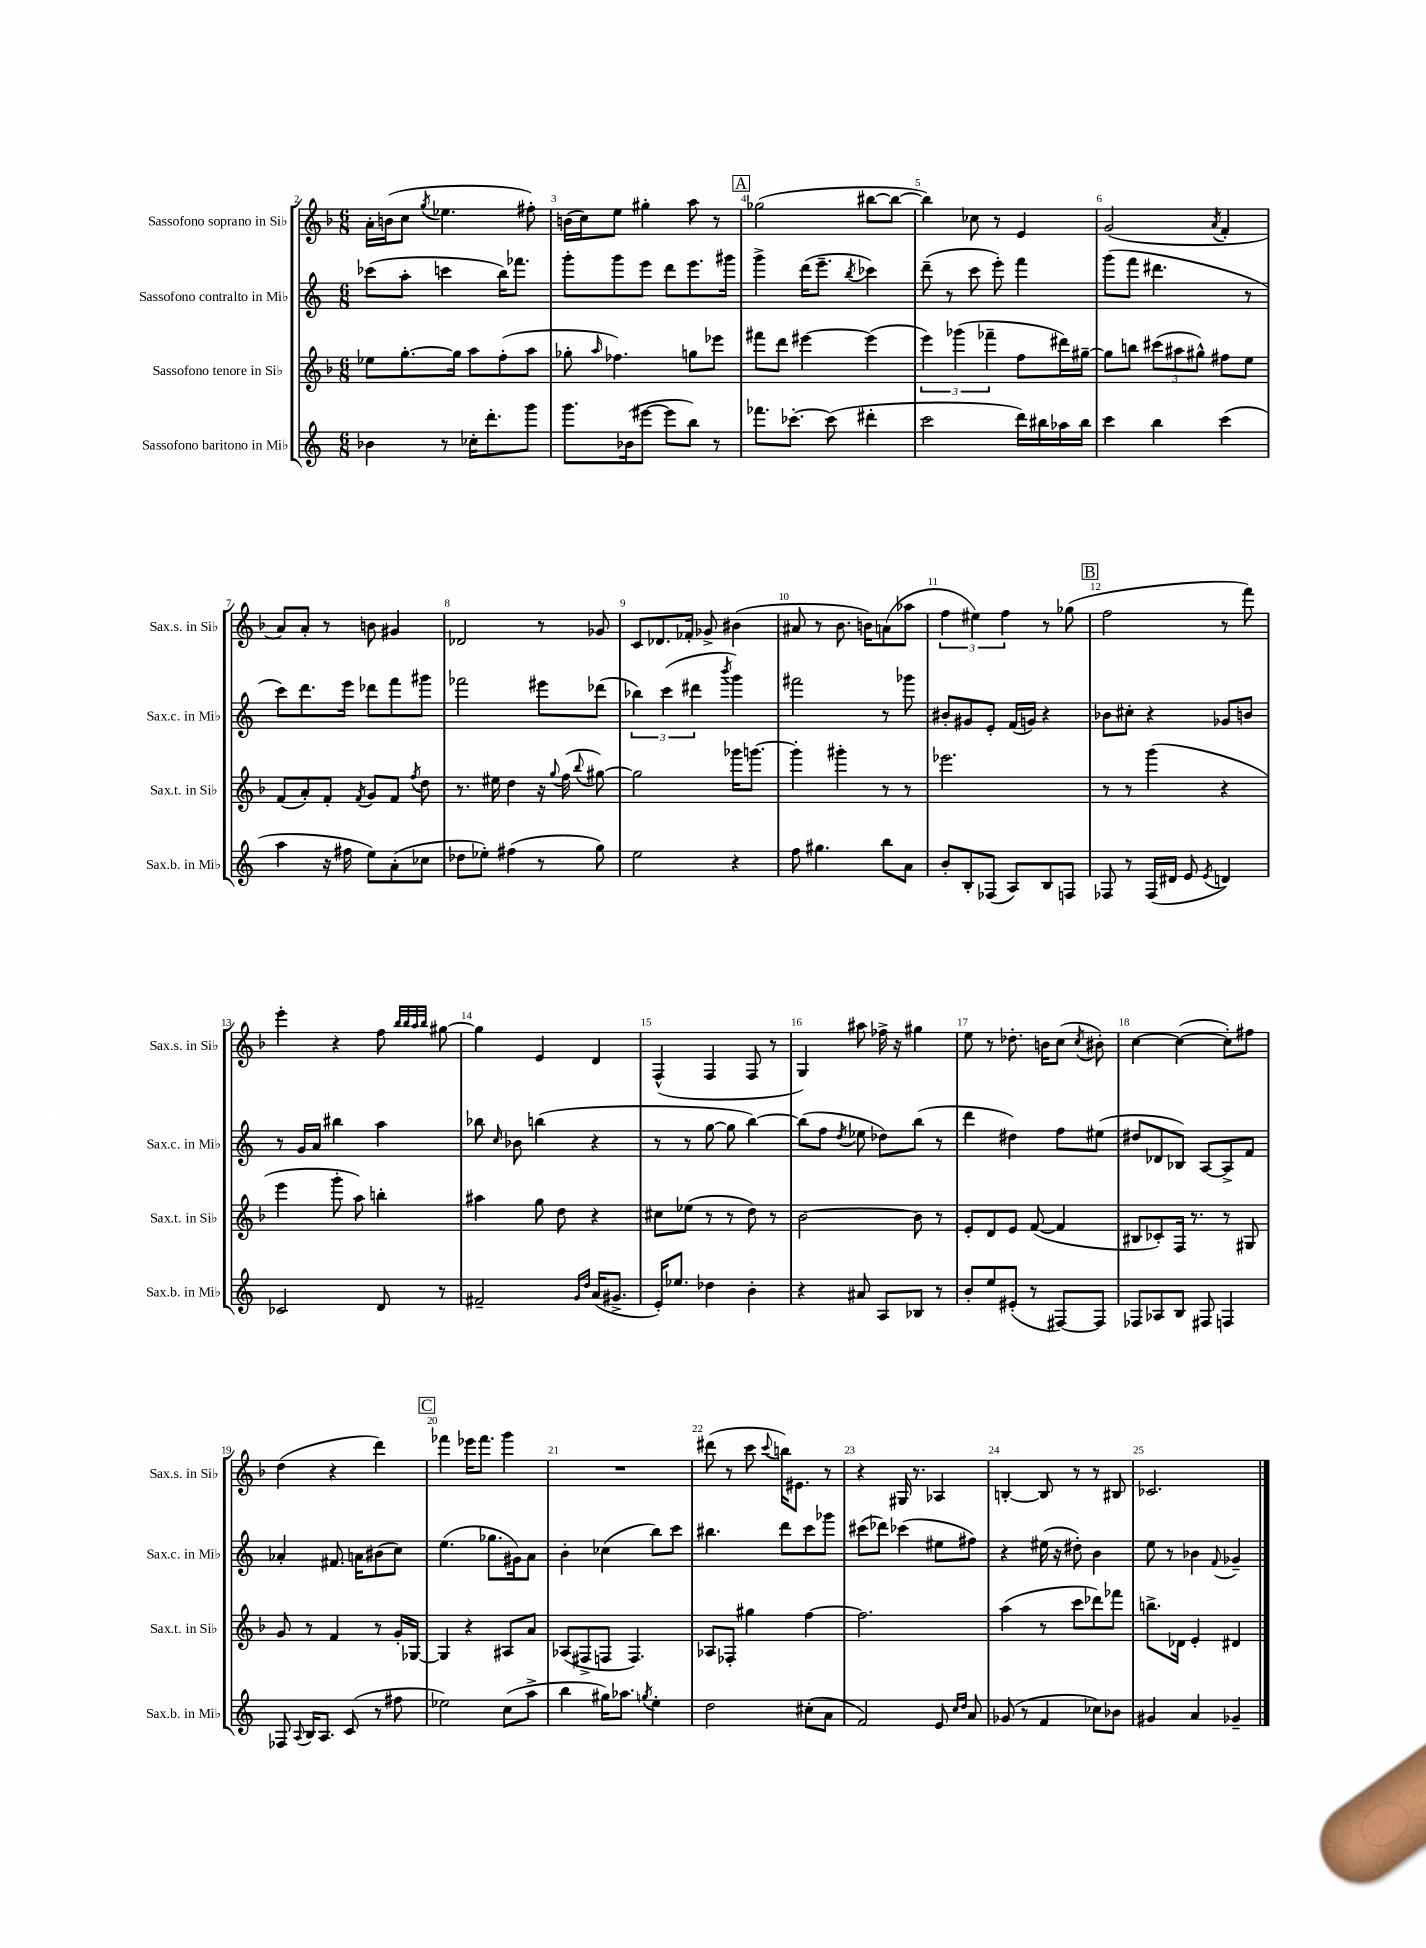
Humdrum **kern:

**kern	**kern	**kern	**kern
*part4	*part3	*part2	*part1
*staff4	*staff3	*staff2	*staff1
*I"Sassofono baritono in Mi♭	*I"Sassofono tenore in Si♭	*I"Sassofono contralto in Mi♭	*I"Sassofono soprano in Si♭
*I'Sax.b. in Mi♭	*I'Sax.t. in Si♭	*I'Sax.c. in Mi♭	*I'Sax.s. in Si♭
*clefG2	*clefG2	*clefG2	*clefG2
*k[]	*k[b-]	*k[]	*k[b-]
*M6/8	*M6/8	*M6/8	*M6/8
=2	=2	=2	=2
4b-X\	8ee-X\L	(8ccc-X\L	16a'\LL
.	.	.	(16bn\J
.	[8.gg'\	8aa'\J	8cc\J
.	.	.	8qgg/
8r	.	4cccn\	4.ee-X\
.	16gg\Jk]	.	.
16cc-X'\KL	8aa\L	.	.
8.ddd'\	.	.	.
.	(8ff'\	16bb\KL)	.
.	.	8.fff-X\J	.
8ggg\J	8aa\J	.	8ff#X'\)
=3	=3	=3	=3
8.ggg\L	8gg-X'\	8ggg'\L	(16bn\LL
.	.	.	16cc\J)
.	16qqaa/	.	.
.	4.ff-X\)	8ggg\	8ee\J
(16b-X\k	.	.	.
[8eee#X\J	.	8eee\J	4gg#X'\
8eee#\L]	.	8ddd\L	.
8bb\J)	8ggn\L	8.eee\	8aa\
8r	8eee-X\J	.	8r
.	.	16ggg#X\Jk	.
!!LO:REH:place=s1:t=A
=4	=4	=4	=4
8.fff-X\L	8fff#X\L	4ggg^\	(2gg-X\
.	8ddd\J	.	.
[8.ccc-X'\J	.	.	.
.	[4eee#X\	(16ddd\KL	.
.	.	8.eee~\J	.
(8ccc-\]	.	.	.
.	.	8qbb/	.
4ddd#X'\	(4eee#\]	4ccc-X\)	[8bb#X\L
.	.	.	8bb#\J_
=5	=5	=5	=5
2ccc\	6eee\)	(8ddd~\	4bb#\])
.	.	8r	.
.	(6ggg-X\	.	.
.	.	8ccc\	8cc-X\
.	6fff-X~\	.	.
.	.	8eee'\)	8r
16ddd\LL)	8ff\L	4fff\	4e/
16bb#X\	.	.	.
16aa-X\	16ddd#X\L)	.	.
16bb#\JJ	[16gg#X~\JJ	.	.
=6	=6	=6	=6
4ccc\	8gg#\L]	(8ggg\L	(2g/
.	8bbn\J	8fff\J	.
4bb\	(12ccc#X\L	4.ddd#X\	.
.	12aa#X\	.	.
.	12gg#X^^\J)	.	.
.	.	.	8qa/
(4ccc\	8ff#X\L	.	4f'/
.	8ee\J	8r	.
!!LO:LB:g=z
=7	=7	=7	=7
4aa\	(8f/L	8ccc\L)	8a/L)
.	8a'/)	8.ddd\	8a'/J
16r	8f'/J	.	8r
16ff#X\	.	16eee\Jk	.
.	8qf/	.	.
8ee\L)	8g/L	8ddd-X\L	8bn\
(8a'\	8f/J	8fff\	4g#X/
.	8qff/	.	.
8cc-X\J	8dd\	8ggg#X\J	.
=8	=8	=8	=8
8dd-X\L	8.r	2fff-X\	2d-X/
8ee-X'\J)	.	.	.
.	16ee#X\	.	.
(4ff#X\	4dd\	.	.
8r	16r	8eee#X\L	8r
.	8qqgg/	.	.
.	(16ff\	.	.
.	8qqbb-/	.	.
8gg\)	[8gg#X\)	(8ddd-X\J	8g-X/
=9	=9	=9	=9
2ee\	2gg#\]	6bb-X\)	8c/L
.	.	.	8.d-X/
.	.	(6ccc\	.
.	.	.	16f-X'/Jk
.	.	6ddd#X\	.
.	.	.	8g-X^/
.	.	8qbbb/	.
4r	16ggg-X\KL	4ggg\)	(4b#X\
.	[8.gggn\J	.	.
=10	=10	=10	=10
8ff\	4ggg'\]	2fff#X\	8a#X/
4.gg#X\	.	.	8r
.	4ggg#X'\	.	8.b-\
.	.	.	16bn\KL)
8bb\L	8r	8r	(8an\
8a\J	8r	8ggg-X\	8aa-X\J
=11	=11	=11	=11
8b'/L	2.eee-X\	8b#X'/L	6ff\
8B'/	.	8g#X/	.
.	.	.	6ee#X\)
(8F-X/J	.	8e'/J	.
.	.	.	6ff\
8A/L)	.	(16f/LL	.
.	.	16gn/JJ)	.
8B/	.	4r	8r
8Fn/J	.	.	(8gg-X\
!!LO:REH:place=s1:t=B
=12	=12	=12	=12
8F-X/	8r	8b-X\L	2ff\
8r	8r	8cc#X'\J	.
(16F-/LL	(4ggg\	4r	.
16d#X/JJ	.	.	.
8e/	.	.	.
8qe/	.	.	.
4dn/)	4r	8g-X/L	8r
.	.	8bn/J	8fff\)
!!LO:LB:g=z
=13	=13	=13	=13
2c-X/	4eee\	8r	4eee'\
.	.	16g/LL	.
.	.	16a/JJ	.
.	8ggg'\	4bb#X\	4r
.	8aa\)	.	.
8d/	4bbn'\	4aa\	8ff\
.	.	.	32qqbb-/LLL
.	.	.	32qqbb-/
.	.	.	32qqaa/
.	.	.	32qqbb-/JJJ
8r	.	.	[8gg#X\
=14	=14	=14	=14
2f#X~/	4aa#X\	8bb-X\	4gg#\]
.	.	16qqcc/	.
.	.	8b-X\	.
.	8gg\	(4bbn\	4e/
.	8dd\	.	.
16qqg/LL	.	.	.
16qqdd/JJ	.	.	.
(16a/KL	4r	4r	4d/
8.g#X^/J	.	.	.
=15	=15	=15	=15
16e'/KL)	8cc#X\L	8r	(4F^^/
8.ee-X/J	.	.	.
.	(8ee-X\J	8r	.
4dd-X\	8r	[8gg\	4F/
.	8r	8gg\]	.
4b'\	8dd\)	[4bb\)	8F/
.	8r	.	8r
=16	=16	=16	=16
4r	[2b-\	(8bb\L]	4G/)
.	.	8ff\J	.
.	.	8qdd/	.
8a#X/	.	8ee-X\	8aa#X\
8A/L	.	8dd-X\L)	16ff-X^\
.	.	.	16r
8B-X/J	8b-\]	(8bb\J	4gg#X\
8r	8r	8r	.
=17	=17	=17	=17
8b'/L	8e'/L	4ddd\	8ee\
8ee/	8d/	.	8r
(8e#X'/J	8e/J	4dd#X\)	8.dd-X'\
8r	([8f/	.	.
.	.	.	16bn\KL
[8F#X/L)	4f/]	8ff\L	(8cc\J
.	.	.	8qcc/
8F#/J]	.	(8ee#X\J	8b#X'\)
=18	=18	=18	=18
8F-X/L	8B#X/L	8dd#X/L	[4cc\
8A-X/	8c-X'/)	8d-X/	.
8B/J	16F/Jk	8B-X/J)	(4cc\_
.	8.r	.	.
8F#X/	.	[8A/L	.
4Fn/	8r	8A^/]	8cc'\L])
.	8G#X/	8f/J	8ff#X\J
!!LO:LB:g=z
=19	=19	=19	=19
8F-X/	8g/	4a-X'/	(4dd\
8qqA/	.	.	.
16B/KL	8r	.	.
8.A/J	.	.	.
.	4f/	8.f#X/	4r
(8c/	.	.	.
.	.	16an\KL	.
8r	8r	(8b#X\	4ddd\)
8ff#X\	16g'/LL	8cc\J)	.
.	[16G-X/JJ	.	.
!!LO:REH:place=s1:t=C
=20	=20	=20	=20
2ee-X\)	4G-/]	(4.ee\	4fff-X\
.	4r	.	16eee-X\KL
.	.	.	8.fff-\J
.	.	8.gg-X\L	.
(8cc\L	8A#X/L	.	4ggg\
.	.	16g#X\k)	.
8aa^\J	8a/J	8a\J	.
=21	=21	=21	=21
4bb\	(8A-X/L	4b'\	2.r
.	8F#X^/	.	.
16gg#X\KL)	8Fn/J	(4cc-X\	.
8.aa-X\J	.	.	.
.	4.F/)	.	.
8qggn/	.	.	.
4ee'\	.	8bb\L)	.
.	.	8ccc\J	.
=22	=22	=22	=22
2dd\	8A-X/L	4.bb#X\	(8ddd#X\
.	8F-X'/J	.	8r
.	4gg#X\	.	8ccc\
.	.	.	8qqccc/
.	.	8ddd\L	16bbn\KL)
.	.	.	8.e#X\J
(8cc#X'\L	[4ff\	8ccc\	.
8a\J	.	8ggg-X\J	8r
=23	=23	=23	=23
2f/)	2.ff\]	(8ccc#X\L	4r
.	.	8ddd-X\J)	.
.	.	(4ccc-X\	16G#X/
.	.	.	8.r
8e/	.	8ee#X\L	4A-X/
16qqcc/LL	.	.	.
16qqdd/JJ	.	.	.
8a/	.	8ff#X\J)	.
=24	=24	=24	=24
(8g-X/	(4aa\	4r	[4Bn'/
8r	.	.	.
4f/	8r	(16ee#X\	8B/]
.	.	16r	.
.	8ccc\L	8dd#X'\)	8r
8cc-X\L)	8ddd-X\)	4b\	8r
8b-X\J	8fff-X\J	.	8B#X/
=25	=25	=25	=25
4g#X/	8.bbn^\L	8ee\	2.c-X/
.	.	8r	.
.	16d-X\Jk	.	.
4a/	4e'/	4b-X\	.
.	.	8qqf/	.
4g-X~/	4d#X/	4g-X~/	.
==	==	==	==
*-	*-	*-	*-
